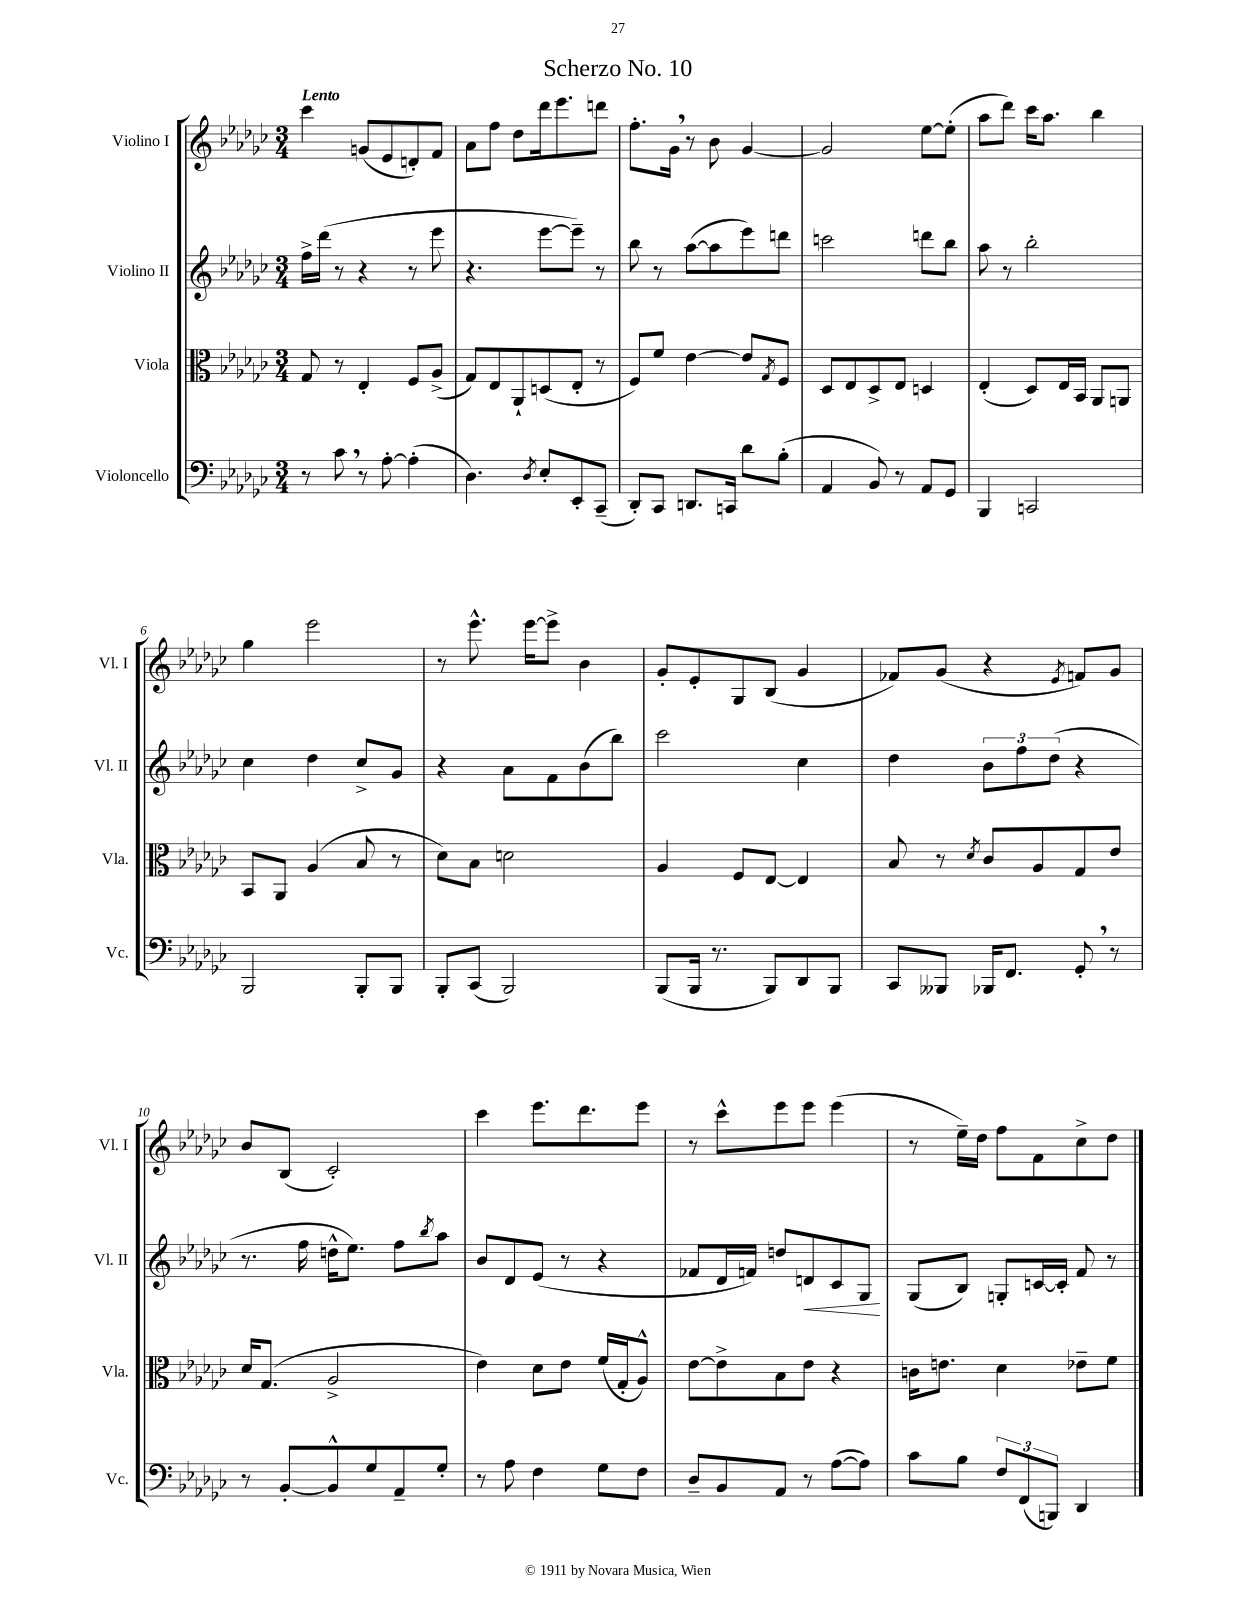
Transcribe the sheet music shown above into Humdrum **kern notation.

**kern	**kern	**kern	**kern
*staff4	*staff3	*staff2	*staff1
*clefF4	*clefC3	*clefG2	*clefG2
*k[b-e-a-d-g-c-]	*k[b-e-a-d-g-c-]	*k[b-e-a-d-g-c-]	*k[b-e-a-d-g-c-]
*M3/4	*M3/4	*M3/4	*M3/4
8r	8G-	16ff^	4ccc-
.	.	(16ddd-	.
8c-	8r	8r	.
8r	4E-'	4r	(8g
[8A-'	.	.	8e-
(4A-']	8F	8r	8d')
.	(8A-^	8eee-	8f
=	=	=	=
4.D-)	8G-)	4.r	8a-
.	8E-	.	8ff
.	8AA-`	.	8dd-
8qD-	.	.	.
8E-'	(8D	[8eee-	16ddd-
.	.	.	8.eee-
8EE-'	8E-'	8eee-~])	.
(8CC-~	8r	8r	8ddd
=	=	=	=
8DD-')	8F)	8bb-	8.ff'
8CC-	8f	8r	.
.	.	.	16g-
8.DD	[4e-	([8aa-	8r
.	.	8aa-]	8b-
16CC	.	.	.
8d-	8e-]	8eee-)	[4g-
.	8qG-	.	.
(8B-'	8F	8ddd	.
=	=	=	=
4AA-	8D-	2ccc	2g-]
.	8E-	.	.
8BB-)	8D-^	.	.
8r	8E-	.	.
8AA-	4D	8ddd	[8ee-
8GG-	.	8bb-	(8ee-']
=	=	=	=
4BBB-	(4E-'	8aa-	8aa-
.	.	8r	8ddd-)
2CC	8D-)	2bb-'	16ccc-
.	.	.	8.aa-
.	16E-	.	.
.	16BB-	.	.
.	8AA-	.	4bb-
.	8AA	.	.
=	=	=	=
2BBB-	8BB-	4cc-	4gg-
.	8AA-	.	.
.	(4A-	4dd-	2eee-
8BBB-'	8B-	8cc-^	.
8BBB-	8r	8g-	.
=	=	=	=
8BBB-'	8d-)	4r	8r
(8CC-	8B-	.	8.eee-^^
2BBB-)	2d	8a-	.
.	.	.	[16eee-
.	.	8f	8eee-^]
.	.	(8b-	4b-
.	.	8bb-)	.
=	=	=	=
(8BBB-	4A-	2ccc-	8g-'
16BBB-	.	.	8e-'
8.r	.	.	.
.	8F	.	8G-
8BBB-)	[8E-	.	(8B-
8DD-	4E-]	4cc-	4g-
8BBB-	.	.	.
=	=	=	=
8CC-	8B-	4dd-	8f-)
8BBB--	8r	.	(8g-
.	8qd-	.	.
16BBB-	8c-	12b-	4r
8.FF	.	.	.
.	.	12ff	.
.	8A-	.	.
.	.	(12dd-	.
.	.	.	8qe-
8GG-'	8G-	4r	8f)
8r	8e-	.	8g-
=	=	=	=
8r	16d-	8.r	8b-
.	(8.G-	.	.
[8BB-'	.	.	(8B-
.	.	16ff	.
8BB-^^]	2A-^	16dd^^	2c-')
.	.	8.ee-)	.
8G-	.	.	.
8AA-~	.	8ff	.
.	.	8qbb-	.
8G-'	.	8aa-	.
=	=	=	=
8r	4e-)	8b-	4ccc-
8A-	.	8d-	.
4F	8d-	(8e-	8.eee-
.	8e-	8r	.
.	.	.	8.ddd-
8G-	(16f	4r	.
.	16G-'	.	.
8F	8A-^^)	.	8eee-
=	=	=	=
8D-~	[8e-	8f-	8r
8BB-	8e-^]	16d-	8ccc-^^
.	.	16f)	.
8AA-	8B-	8dd	8eee-
8r	8e-	8d	8eee-
([8A-	4r	8c-	(4eee-
8A-])	.	8G-	.
=	=	=	=
8c-	16c	(8G-	8r
.	8.e	.	.
8B-	.	8B-)	16ee-~)
.	.	.	16dd-
12F	4d-	8G'	8ff
(12FF	.	.	.
.	.	[16c	8f
12BBB)	.	.	.
.	.	16c']	.
4DD-	8e-~	8f	8cc-^
.	8f	8r	8dd-
==	==	==	==
*-	*-	*-	*-
